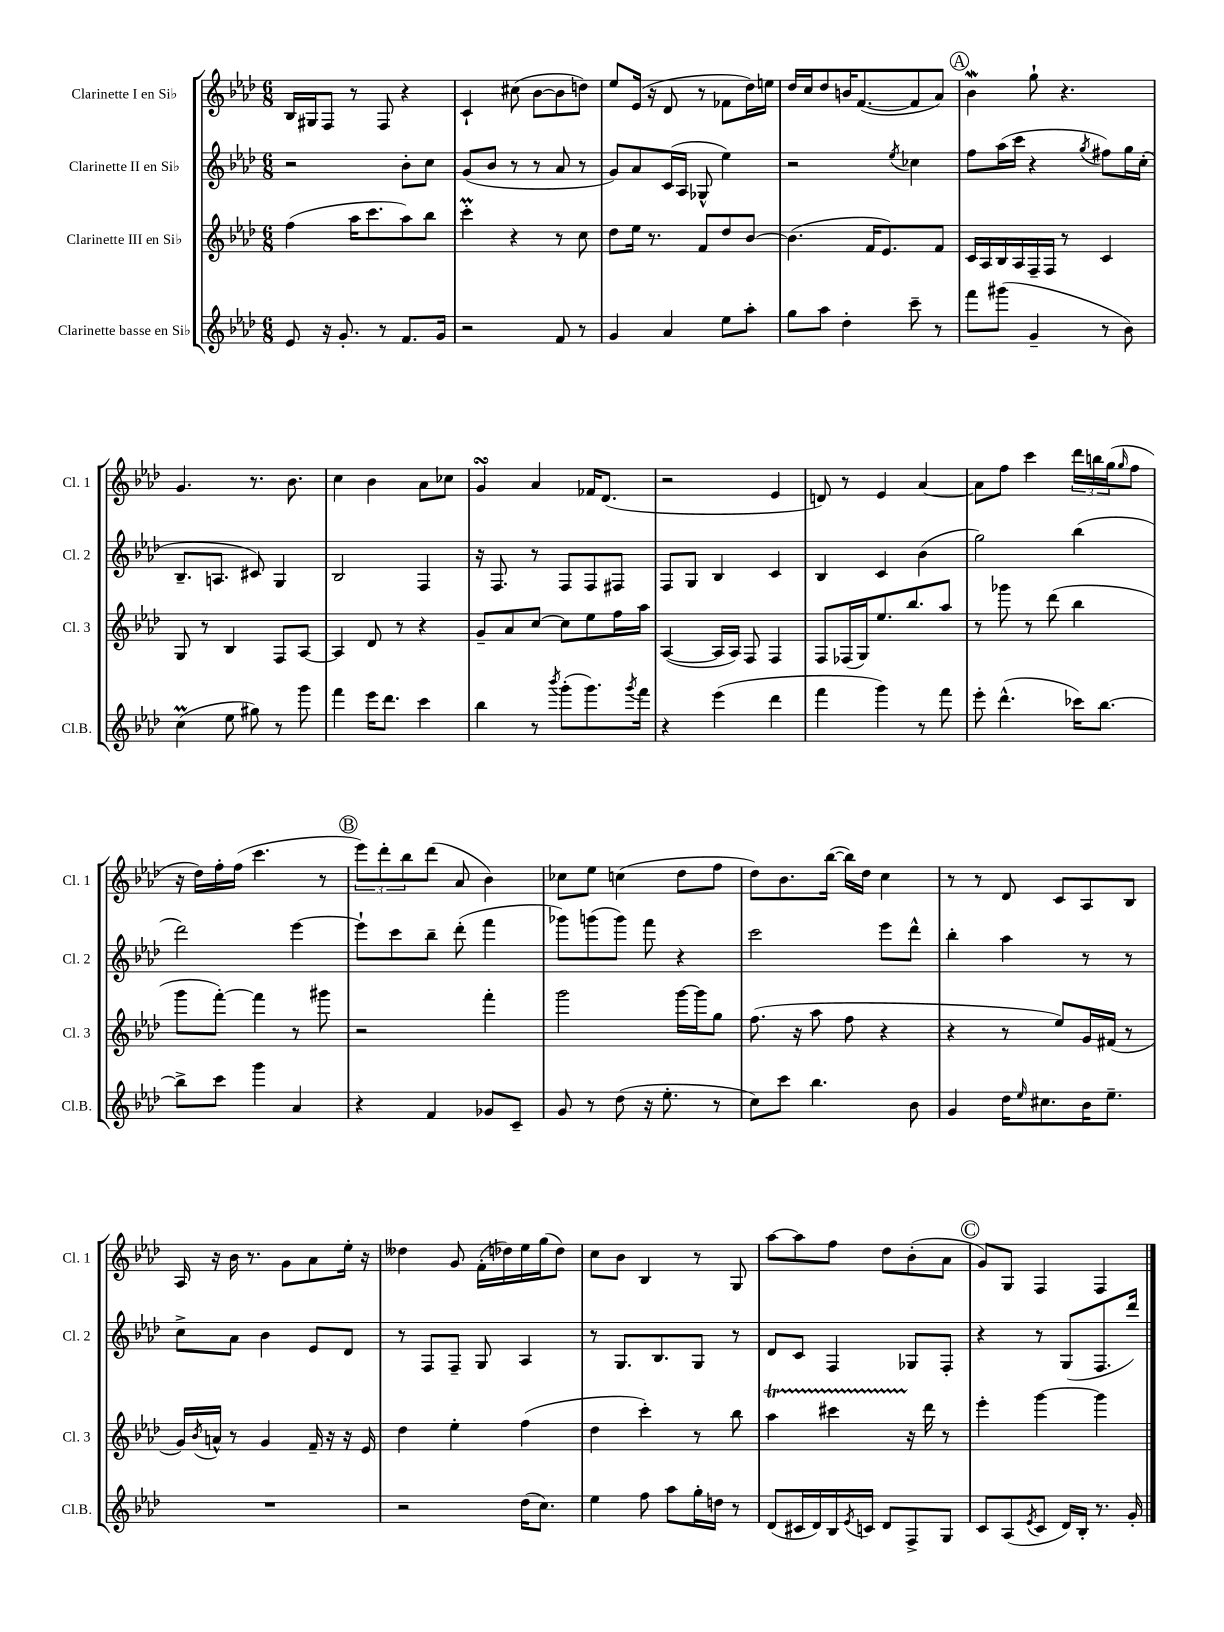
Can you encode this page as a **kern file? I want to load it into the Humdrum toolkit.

**kern	**kern	**kern	**kern
*staff4	*staff3	*staff2	*staff1
*clefG2	*clefG2	*clefG2	*clefG2
*k[b-e-a-d-]	*k[b-e-a-d-]	*k[b-e-a-d-]	*k[b-e-a-d-]
*M6/8	*M6/8	*M6/8	*M6/8
8e-	(4ff	2r	16B-
.	.	.	16G#
16r	.	.	8F
8.g'	.	.	.
.	16aa-	.	8r
.	8.ccc	.	.
8r	.	.	8F
8.f	8aa-)	8b-'	4r
.	8bb-	8cc	.
16g	.	.	.
=	=	=	=
2r	4ccc'	(8g	4c`
.	.	8b-	.
.	4r	8r	(8cc#
.	.	8r	[8b-
8f	8r	8a-	8b-]
8r	8cc	8r	8dd)
=	=	=	=
4g	8dd-	8g)	8ee-
.	16ee-	8a-	(16e-
.	8.r	.	16r
4a-	.	(16c	8d-
.	.	16A-	.
.	8f	8G-^^	8r
8ee-	8dd-	4ee-)	8f-
8aa-'	[8b-	.	16dd-)
.	.	.	16ee
=	=	=	=
8gg	(4.b-]	2r	16dd-
.	.	.	16cc
8aa-	.	.	8dd-
4dd-'	.	.	16b
.	.	.	([8.f
.	16f	.	.
.	8.e-)	.	.
.	.	8qee-	.
8ccc~	.	4cc-	8f]
8r	8f	.	8a-)
=	=	=	=
8fff	16c	8ff	4b-
.	16A-	.	.
(8ggg#	16B-	(16aa-	.
.	16A-	16ccc	.
4g~	16F~	4r	8gg`
.	16F	.	.
.	8r	.	4.r
.	.	8qgg	.
8r	4c	8ff#)	.
8b-)	.	16gg	.
.	.	(16cc'	.
=	=	=	=
(4cc	8G	8.B-~	4.g
.	8r	.	.
.	.	8.A	.
8ee-	4B-	.	.
8gg#)	.	8c#)	8.r
8r	8F	4G	.
.	.	.	8.b-
8ggg	[8A-	.	.
=	=	=	=
4fff	4A-]	2B-	4cc
16eee-	8d-	.	4b-
8.ddd-	.	.	.
.	8r	.	.
4ccc	4r	4F	8a-
.	.	.	8cc-
=	=	=	=
4bb-	8g~	16r	4g
.	.	8.F	.
.	8a-	.	.
8r	[8cc	8r	4a-
8qbbb-	.	.	.
(8ggg'	8cc]	8F	.
8.ggg)	8ee-	8F	16f-
.	.	.	(8.d-
.	16ff	8F#	.
8qggg	.	.	.
16fff	16aa-	.	.
=	=	=	=
4r	([4A-	8F	2r
.	.	8G	.
(4eee-	16A-]	4B-	.
.	16A-)	.	.
.	8F	.	.
4ddd-	4F	4c	4e-
=	=	=	=
4fff	8F	4B-	8d)
.	(16F-	.	8r
.	16G)	.	.
4ggg)	8.ee-	4c	4e-
.	8.bb-	.	.
8r	.	(4b-	[4a-
8fff	8aa-	.	.
=	=	=	=
8eee-'	8r	2gg)	8a-]
(4.ddd-^^	8ggg-	.	8ff
.	8r	.	4ccc
.	(8ddd-	.	.
16ccc-)	4bb-	(4bb-	24ddd-
.	.	.	24bb
[8.bb-	.	.	.
.	.	.	(24gg
.	.	.	16qqgg
.	.	.	8ff
=	=	=	=
8bb-^]	8ggg	2ddd-)	16r
.	.	.	16dd-)
8ccc	[8fff')	.	16ff'
.	.	.	(16ff
4ggg	4fff]	.	4.ccc
4a-	8r	[4eee-	.
.	8ggg#	.	8r
=	=	=	=
4r	2r	8eee-`]	12eee-)
.	.	.	12ddd-'
.	.	8ccc	.
.	.	.	12bb-
4f	.	8bb-~	(8ddd-
.	.	(8ddd-'	8a-
8g-	4fff'	4fff	4b-)
8c~	.	.	.
=	=	=	=
8g	2ggg	8ggg-)	8cc-
8r	.	(8ggg	8ee-
(8dd-	.	8ggg)	(4cc
16r	.	8fff	.
8.ee-'	.	.	.
.	[16ggg	4r	8dd-
.	16ggg]	.	.
8r	8gg	.	8ff
=	=	=	=
8cc)	(8.ff	2ccc	8dd-)
8ccc	.	.	8.b-
.	16r	.	.
4.bb-	8aa-	.	.
.	.	.	([16bb-
.	8ff	.	16bb-])
.	.	.	16dd-
.	4r	8eee-	4cc
8b-	.	8ddd-^^	.
=	=	=	=
4g	4r	4bb-'	8r
.	.	.	8r
16dd-	8r	4aa-	8d-
16qqee-	.	.	.
8.cc#	.	.	.
.	8ee-)	.	8c
16b-	16g	8r	8A-
8.ee-~	(16f#	.	.
.	8r	8r	8B-
=	=	=	=
2.r	16g)	8cc^	16A-
.	8qb-	.	.
.	16a^^	.	16r
.	8r	8a-	16b-
.	.	.	8.r
.	4g	4b-	.
.	.	.	8g
.	16f~	8e-	8a-
.	16r	.	.
.	16r	8d-	16ee-'
.	16e-	.	16r
=	=	=	=
2r	4dd-	8r	4dd--
.	.	8F	.
.	4ee-'	8F~	8g
.	.	8G	(16f'
.	.	.	16dd-)
(16dd-	(4ff	4A-	16ee-
8.cc)	.	.	(16gg
.	.	.	8dd-)
=	=	=	=
4ee-	4dd-	8r	8cc
.	.	8.G	8b-
8ff	4ccc')	.	4B-
.	.	8.B-	.
8aa-	.	.	.
16gg'	8r	8G	8r
16dd	.	.	.
8r	8bb-	8r	8G
=	=	=	=
(8d-	4aa-	8d-	[8aa-
16c#	.	8c	8aa-]
16d-)	.	.	.
16B-	4ccc#	4F	8ff
8qe-	.	.	.
16c	.	.	.
8d-	.	.	8dd-
8F^	16r	8G-	(8b-'
.	16ddd-	.	.
8G	8r	8F'	8a-
=	=	=	=
8c	4eee-'	4r	8g)
(8A-	.	.	8G
8qe-	.	.	.
8c	[4ggg	8r	4F
16d-)	.	(8G	.
16B-'	.	.	.
8.r	4ggg]	8.F	4F
16g'	.	16ddd-)	.
==	==	==	==
*-	*-	*-	*-
